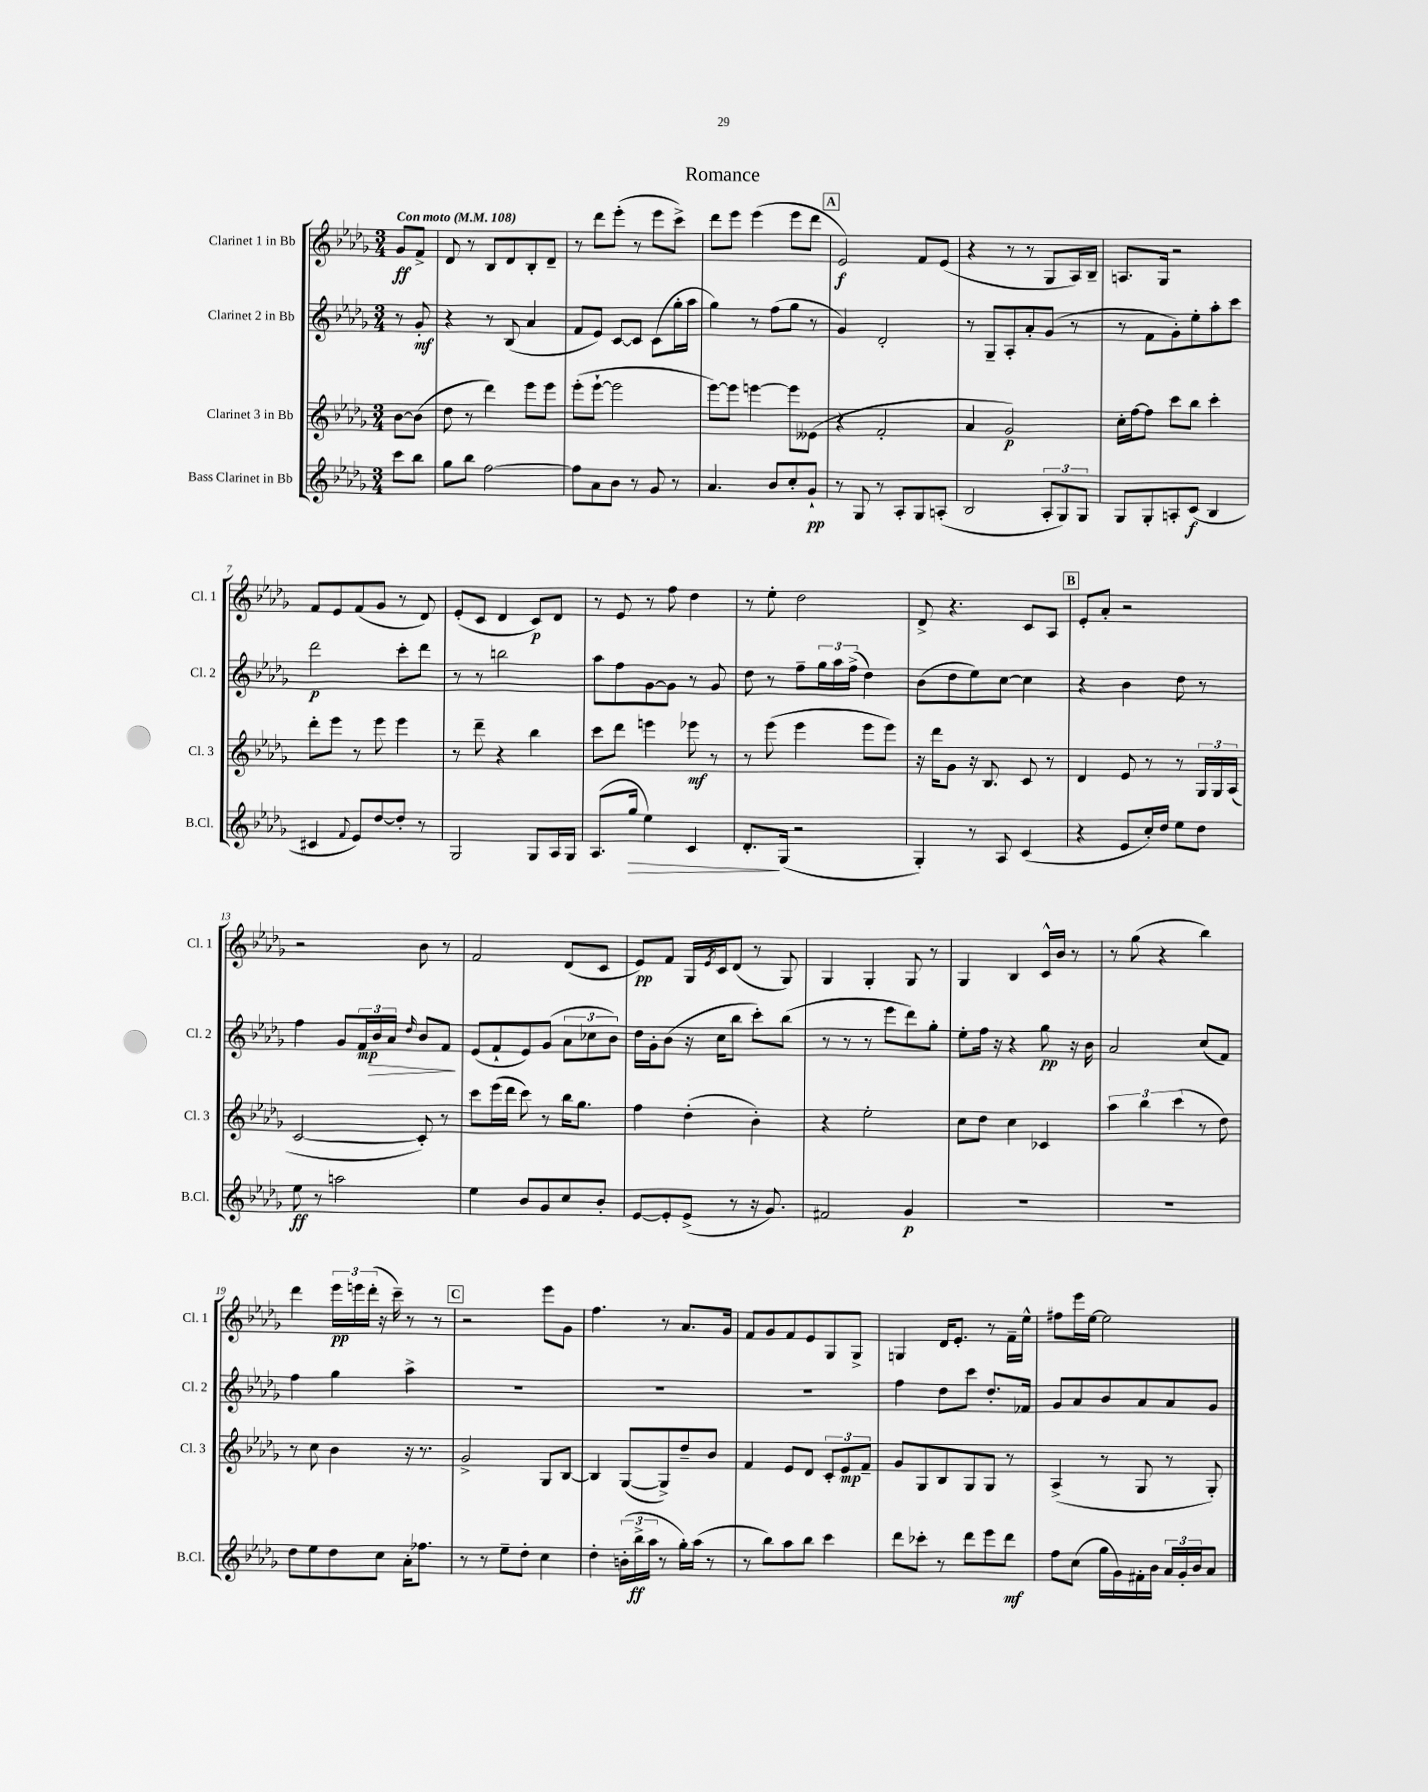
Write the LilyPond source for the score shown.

\header { title = "Romance" }
<<
\new StaffGroup <<
\new Staff = "s0" \with { instrumentName = "Clarinet 1 in Bb" shortInstrumentName = "Cl. 1" } {
    \clef treble \key des \major \numericTimeSignature \time 3/4 \partial 4 \tempo "Con moto" 4 = 108
    ges'8\ff f'8-> |
    des'8 r8 bes8 des'8 bes8-. des'8-- |
    r8 des'''8 ees'''8-.( r8 ees'''8 c'''8->) |
    des'''8 ees'''8 ees'''4( ees'''8 des'''8 |
    \mark \markup { \box "A" } ees'2\f) f'8 ees'8( |
    r4 r8 r8 ges8 aes16) bes16-- |
    a8. ges16 r2 |
    f'8 ees'8 f'8( ges'8 r8 des'8) |
    ees'8-.( c'8 des'4 c'8\p) des'8 |
    r8 ees'8 r8 f''8 des''4 |
    r8 ees''8-. des''2 |
    des'8-> r4. c'8 aes8 |
    \mark \markup { \box "B" } ees'8-. aes'8-. r2 |
    r2 bes'8 r8 |
    f'2 des'8( c'8 |
    ees'8\pp) f'8 ges16 \acciaccatura { ees'8 } c'16 des'8( r8 ges8) |
    ges4 ges4-. ges8 r8 |
    ges4 bes4 c'16-^ bes'16 r8 |
    r8 ges''8( r4 bes''4) |
    des'''4 \tuplet 3/2 { ees'''16\pp e'''16 des'''16-.( } r16 c'''16--) r8 r8 |
    \mark \markup { \box "C" } r2 ees'''8 ges'8 |
    f''4. r8 aes'8. ges'16 |
    f'8 ges'8 f'8 ees'8 ges8 ges8-> |
    g4 des'16 ees'8.-. r8 f'16-- ees''16-^ |
    fis''8 ees'''16 ees''16~ ees''2 \bar "|." |
}
\new Staff = "s1" \with { instrumentName = "Clarinet 2 in Bb" shortInstrumentName = "Cl. 2" } {
    \clef treble \key des \major \numericTimeSignature \time 3/4 \partial 4
    r8 ges'8-.\mf |
    r4 r8 bes8( aes'4 |
    f'8 ees'8) c'8~ c'8 c'8( ges''16-. aes''16 |
    ges''4) r8 f''8( ges''8 r8 |
    \mark \markup { \box "A" } ges'4) des'2-. |
    r8 ges8-- aes8-. aes'8-. ges'8( r8 |
    r8 f'8 ges'8-.) ees''8-. aes''8-. c'''8 |
    des'''2\p c'''8-. des'''8 |
    r8 r8 b''2 |
    aes''8 f''8 ges'8~ ges'8 r8 ges'8 |
    des''8 r8 f''8-- \tuplet 3/2 { ges''16 aes''16 f''16->( } des''4) |
    bes'8( des''8 ees''8) c''8~ c''4 |
    \mark \markup { \box "B" } r4 bes'4 des''8 r8 |
    f''4 ges'8 \tuplet 3/2 { f'16\mp bes'16\> aes'16 } \grace { des''16 } bes'8 f'8\! |
    ees'8( f'8-! ees'8) ges'8( \tuplet 3/2 { aes'8 ces''8 bes'8) } |
    des''16 ges'16-. bes'8( r16 c''16 bes''8 c'''8-.) bes''8( |
    r8 r8 r8 ees'''8 des'''8) ges''8-. |
    ees''8-. f''16 r16 r4 ges''8\pp r16 bes'16 |
    aes'2 c''8( f'8) |
    f''4 ges''4 aes''4-> |
    \mark \markup { \box "C" } R2. |
    R2. |
    R2. |
    f''4 des''8 c'''8 des''8.-. fes'16 |
    ges'8 aes'8 bes'8 aes'8 aes'8 ges'8 \bar "|." |
}
\new Staff = "s2" \with { instrumentName = "Clarinet 3 in Bb" shortInstrumentName = "Cl. 3" } {
    \clef treble \key des \major \numericTimeSignature \time 3/4 \partial 4
    bes'8~ bes'8( |
    des''8 r8 des'''4) ees'''8 ees'''8 |
    ees'''8-.( ees'''8~-! ees'''2 |
    ees'''8~) ees'''8 e'''4~ e'''8 eeses'8( |
    \mark \markup { \box "A" } r4 f'2-. |
    aes'4 ges'2\p) |
    c''16-. f''16~ f''8 c'''8 bes''8 c'''4-. |
    des'''8-. ees'''8 r8 ees'''8 ees'''4 |
    r8 des'''8-- r4 bes''4 |
    c'''8 des'''8 e'''4 ees'''8\mf r8 |
    r8 ees'''8( ees'''4 ees'''8 ees'''8) |
    r16 des'''16 ges'8 r16 bes8. c'8 r8 |
    \mark \markup { \box "B" } des'4 ees'8 r8 r8 \tuplet 3/2 { ges16 ges16 aes16( } |
    c'2~ c'8-.) r8 |
    c'''8 ees'''16( des'''16 c'''8) r8 bes''16 ges''8. |
    f''4 des''4-.( bes'4-.) |
    r4 ees''2-. |
    c''8 des''8 c''4 ces'4 |
    \tuplet 3/2 { aes''4 bes''4 c'''4( } r8 des''8) |
    r8 c''8 bes'4 r16 r8. |
    \mark \markup { \box "C" } ges'2-> ges8 bes8~ |
    bes4 ges8~( ges8->) des''8-- bes'8 |
    f'4 ees'8 des'8 \tuplet 3/2 { c'8-. ees'8\mp f'8-- } |
    ges'8 ges8 bes8 ges8 ges8 r8 |
    aes4->( r8 ges8 r8 ges8-.) \bar "|." |
}
\new Staff = "s3" \with { instrumentName = "Bass Clarinet in Bb" shortInstrumentName = "B.Cl." } {
    \clef treble \key des \major \numericTimeSignature \time 3/4 \partial 4
    c'''8 bes''8 |
    ges''8 bes''8 f''2~ |
    f''8 aes'8 bes'8 r8 ges'8 r8 |
    aes'4. bes'8 c''8-. ges'8-!\pp |
    \mark \markup { \box "A" } r8 ges8 r8 aes8-. ges8 a8-.( |
    bes2 \tuplet 3/2 { aes8-. ges8) ges8 } |
    ges8 ges8-. a8-. c'8\f( bes4 |
    cis'4 \appoggiatura { f'8 } ees'8) des''8~ des''8-. r8 |
    ges2 ges8 aes16 ges16 |
    aes8.( ges''16\> ees''4) c'4 |
    des'8.-.\! ges16( r2 |
    ges4-.) r8 aes8 c'4( |
    \mark \markup { \box "B" } r4 ees'8 c''16-.) des''16 ees''8 des''8 |
    ees''8\ff r8 a''2 |
    ees''4 bes'8 ges'8 c''8 bes'8-. |
    ees'8~ ees'8-. ees'8->( r8 r16 ges'8.) |
    fis'2 ges'4\p |
    R2. |
    R2. |
    des''8 ees''8 des''8 c''8 aes'16-. fes''8. |
    \mark \markup { \box "C" } r8 r8 ees''8-- des''8-. c''4 |
    des''4-. \tuplet 3/2 { b'16-.( bes''16->\ff aes''16 } r8 ges''16-.) aes''16( r8 |
    r8 bes''8) aes''8 bes''8 c'''4 |
    des'''8 ces'''8-. r8 des'''8 ees'''8 des'''8\mf |
    f''8 c''8( ges''16 ges'16) fis'16-. bes'16 \tuplet 3/2 { aes'16 ges'16-. bes'16 } aes'8 \bar "|." |
}
>>
>>
